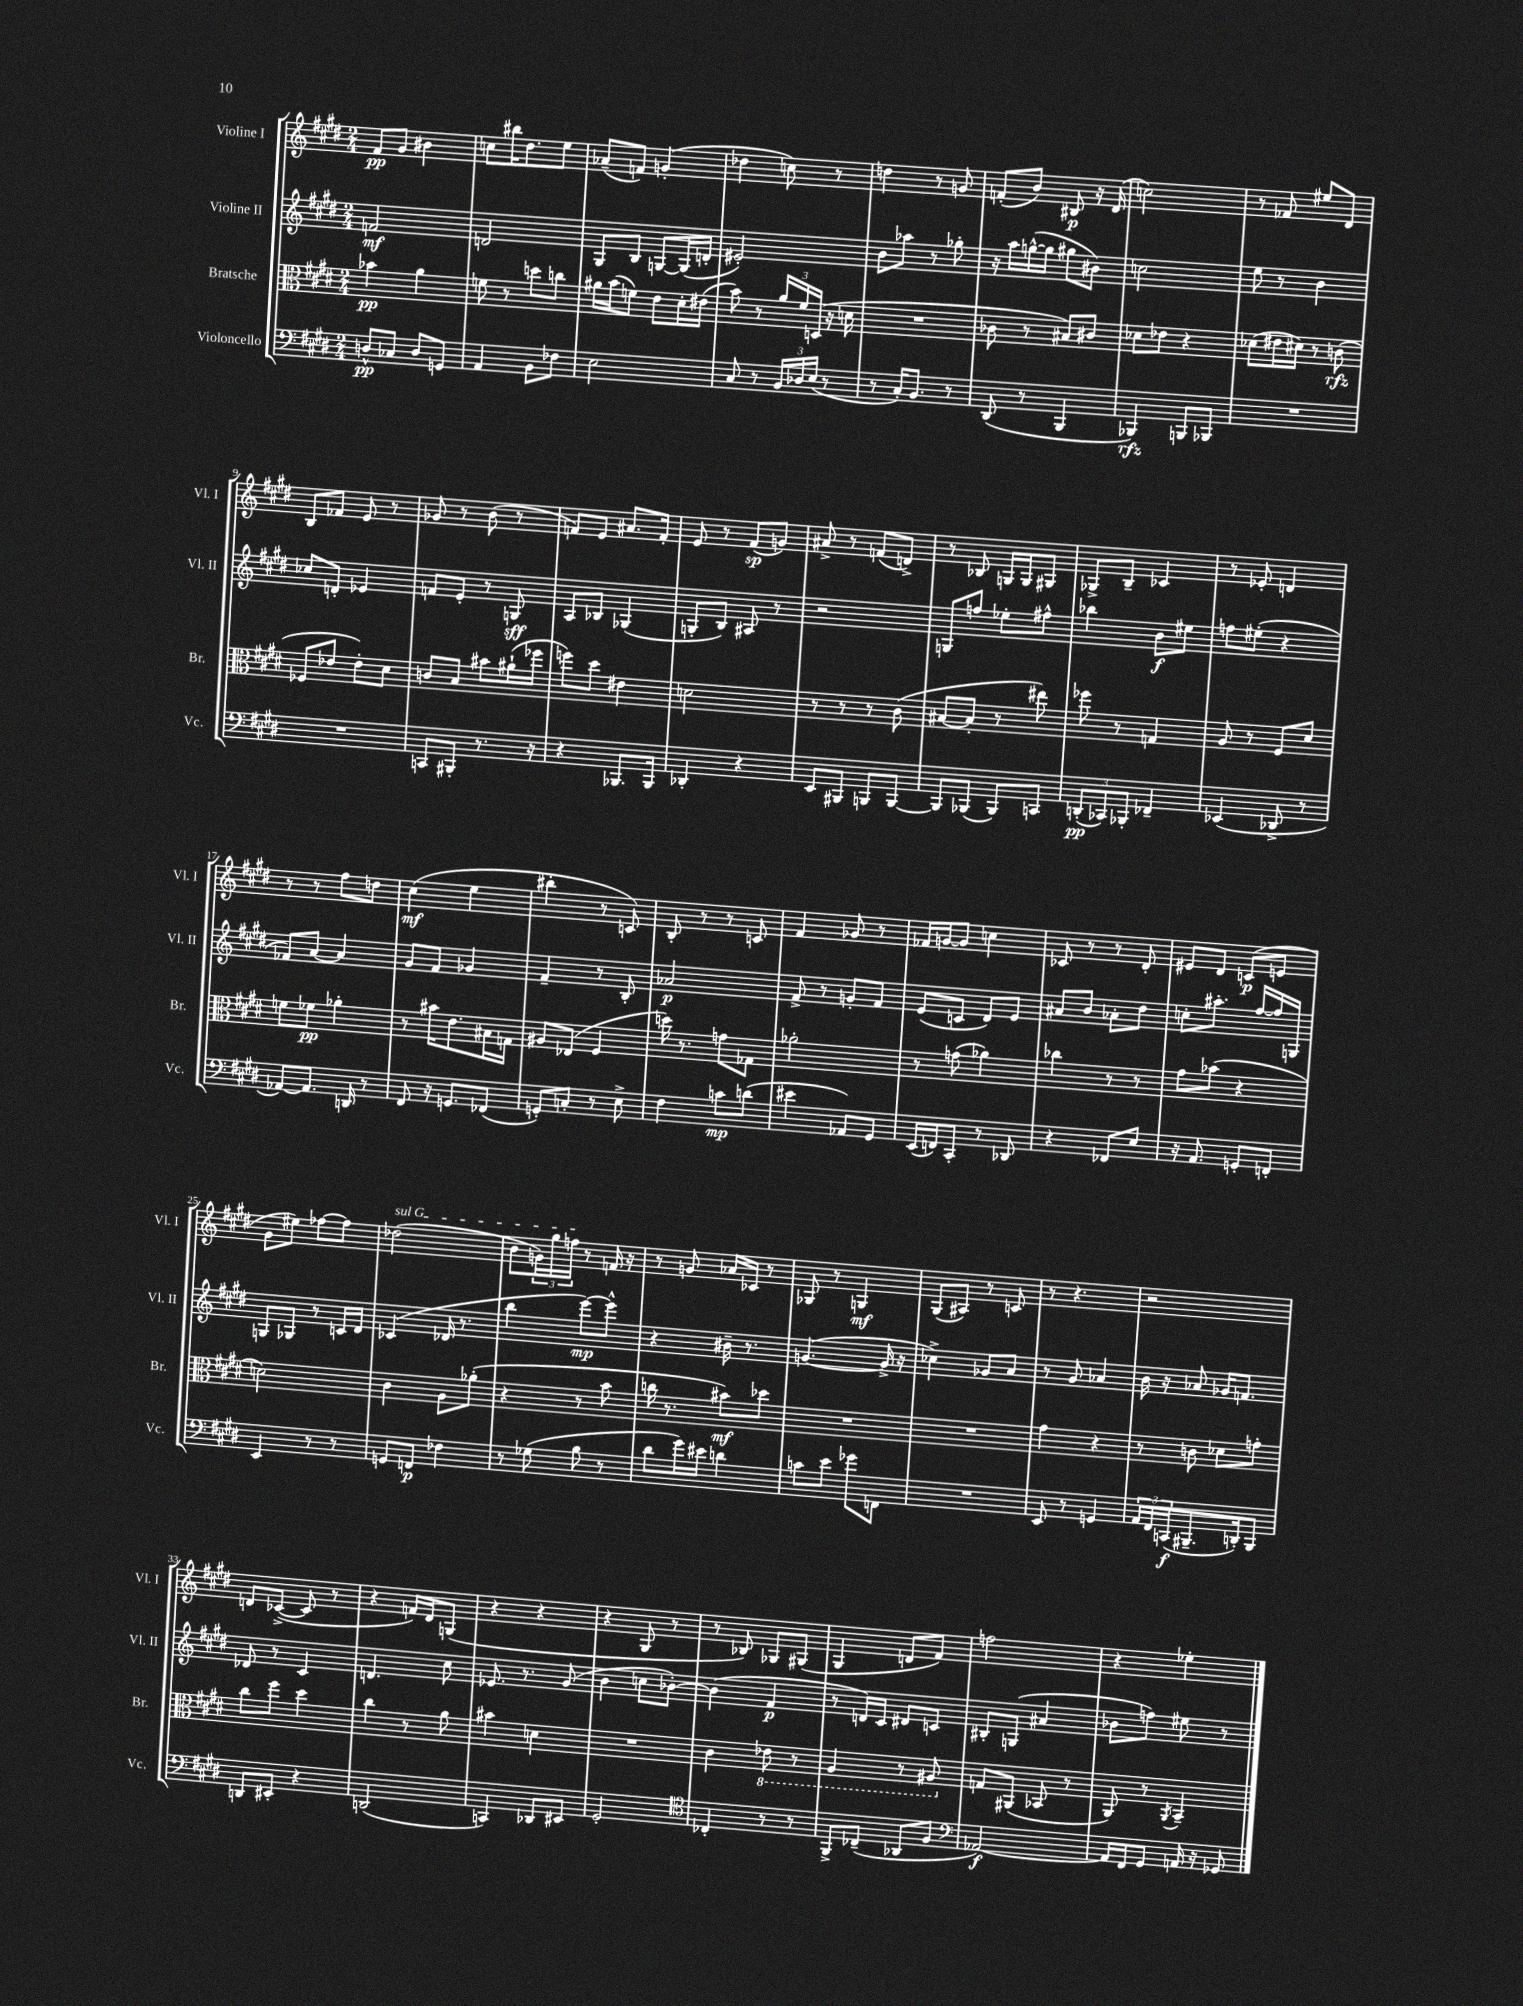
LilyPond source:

<<
\new StaffGroup <<
\new Staff = "s0" \with { instrumentName = "Violine I" shortInstrumentName = "Vl. I" } {
    \clef treble \key e \major \numericTimeSignature \time 2/4
    fis'8\pp gis'8 bis'4 |
    c''8 bis''16 dis''8. e''8 |
    aes'8--( f'8) g'4-.( |
    des''4 c''8) r8 |
    d''4 r8 g'8 |
    f'8-.( b'8) bis8\p r16 dis'16( |
    c''2) |
    r8 fes'8 eis''8 dis'8 |
    b8 fes'8 e'8 r8 |
    ges'8 r8 b'8( r8 |
    f'8) e'8 ais'8. f'16-. |
    e'8 r8 fis'8\sp( g'8) |
    ais'8-> r8 f'8( d'8->) |
    r8 bes8 g16 g16 gis8 |
    ges8-> b8-- ces'4 |
    r8 ees'8-. d'4 |
    r8 r8 fis''8 d''8 |
    cis''4\mf( e''4 |
    bis''4-. r8 c'8) |
    b8-. r8 r8 c'8 |
    fis'4 ges'8 r8 |
    fes'16 g'16~ g'8 c''4 |
    ces'8 r8 r8 dis'8-. |
    eis'8 dis'8 c'8\p( e'8 |
    gis'8 eis''8) fes''8~ fes''8 |
    \once \override TextSpanner.bound-details.left.text = \markup { \italic "sul G" } des''2\startTextSpan( |
    b'8 \tuplet 3/2 { g'16) gis''16 f''16\stopTextSpan } r8 f'16 r16 |
    r8 g'8 aes'16 ces'16 r8 |
    ges8 r8 g4\mf |
    gis8( ais8) r8 c'8 |
    r8 r4. |
    r2 |
    d'8 ces'8~->( ces'8 r8 |
    r4 f'16) dis'16 g8( |
    r4 r4 |
    r4 gis8 r8 |
    r8 bes8) ges8 gis8( |
    gis4 d'8 fis'8) |
    f''2 |
    r4 ees''4-. \bar "|." |
}
\new Staff = "s1" \with { instrumentName = "Violine II" shortInstrumentName = "Vl. II" } {
    \clef treble \key e \major \numericTimeSignature \time 2/4
    f'2\mf |
    d'2 |
    gis8 b8 g8~ g16( d'16-. |
    eis'2-.) |
    b'8 aes''8 r8 ges''8-. |
    r16 a''16 g''16~-^( g''16 gis''8 bis'8) |
    c''2 |
    e''8 r8 b'4 |
    ces''8 d'8-. ees'4 |
    f'8 e'8-. r8 g8\sff |
    a8 bes8 ges4( |
    g8-. b8) ais8 r8 |
    r2 |
    g8 f''8 ees''8-. fis''8-^ |
    bes''4 b'8\f eis''8 |
    f''8 eis''8-.( r4 |
    fes'8) a'8~ a'4 |
    gis'8 fis'8 ges'4 |
    fis'4-- r8 b8-. |
    aes'2\p |
    fis'8-> r8 g'8-. fis'8 |
    e'8( c'8 dis'8) e'8 |
    ais'8 b'8 aes'8-. dis''8 |
    c''8-. ais''8.-. fis''16~ fis''16 g16 |
    g8 ges8 r8 c'16 dis'16 |
    ces'4( des'16 r8. |
    b''4 e'''8~\mp) e'''8-^ |
    r4 bis'16-- r8. |
    g'4.~( g'16-> r16 |
    ces''4->) ges'8 a'8 |
    r8 gis'8 aes'4 |
    b'16 r16 aes'8 ges'16 f'8. |
    des'8 r8 cis'4 |
    d'4. cis''8 |
    ees'8. r8. gis'8( |
    b'4 c''8 bes'8~-.) |
    bes'4( fis'4\p |
    r8 d'16) cis'16 dis'8 c'8 |
    bis8-. g8( ais'4 |
    bes'8 f''8) eis''8 r8 \bar "|." |
}
\new Staff = "s2" \with { instrumentName = "Bratsche" shortInstrumentName = "Br." } {
    \clef alto \key e \major \numericTimeSignature \time 2/4
    bes'4\pp a'4 |
    f'8 r8 d''8 c''8 |
    ais'16 b'16( f'8) e'8 dis'16-. eis'16( |
    b'8) r8 \tuplet 3/2 { a'16 fis'16 d16( } r16 d'16 |
    R2 |
    ces'8 r8 bis8) cis'8 |
    des'8 ees'8 r4 |
    des'8( eis'16 dis'16) r8 c'8\rfz( |
    fes8 ees'8 ees'8-.) dis'8 |
    c'8 b8 bis'8 ais'16-!( fes''16 |
    f''8) dis''8 eis'4 |
    d'2 |
    r8 r8 r8 cis'8( |
    bis8~ bis8-. r8 eis''8) |
    fes''8 r8 g4 |
    a8 r8 fis8 dis'8 |
    f'8 fes'8\pp aes'4-. |
    r8 bis'16 e'8. bis16 g16 |
    ais8 ees8( fis4 |
    d''16) r8. g'8 ges8 |
    aes'2-. |
    r8 g'8( aes'4) |
    ces''4 r8 r8 |
    gis'8 bes'8( r4 |
    d'2) |
    cis'4 a8 aes'8-.( |
    r4 r8 b'8 |
    c''16 r8. bis'8\mf) des''8 |
    R2 |
    R2 |
    gis'4 r4 |
    r8 c'8 des'8 g'8-. |
    cis''8 fis''8 dis''4 |
    cis''4 r8 a'8 |
    bis'4 d'4 |
    R2 |
    cis'4 \ottava #-1 ees8 r8 |
    a,4 r8 ais,8 \ottava #0 |
    g8 ais,8( bes,8 r8 |
    a,8) r8 \acciaccatura { a,8 } b,4-- \bar "|." |
}
\new Staff = "s3" \with { instrumentName = "Violoncello" shortInstrumentName = "Vc." } {
    \clef bass \key e \major \numericTimeSignature \time 2/4
    d8-^\pp ces8 d8 g,8 |
    a,4 b,8 fes8 |
    e2 |
    cis8 r8 \tuplet 3/2 { b,16 des16 e16( } r8 |
    r8 cis16-.) b,8. r8 |
    dis,8( r8 b,,4 |
    bes,,4\rfz) b,,8 bes,,8 |
    R2 |
    R2 |
    c,8 bis,,8-. r8. r16 |
    r4 bes,,8. bes,,16 |
    des,4-. r4 |
    e,8 bis,,8 b,,8 b,,8~ |
    b,,8 bes,,8( bes,,8) c,8 |
    \tuplet 3/2 { d,8-.\pp( ces,8) bes,,8-. } fes,4-- |
    ees,4( des,8-> r8 |
    aes,8~) aes,8. d,16 r8 |
    fis,8 r16 g,8. fes,8( |
    g,8-.) c8-. r8 e8-> |
    fis4 c'8\mp d'8( |
    eis'4 aes,8) gis,8 |
    e,16( f,16) cis,8-. r8 des,8 |
    r4 fes,8 e8 |
    r16 a,8. g,8-. f,8-. |
    e,4 r8 r8 |
    g,8 f,8\p fes4 |
    r8 ges8( b8 r8 |
    dis'8 gis'16) eis'16 d'4 |
    c'8 e'8 ges'8 f,8 |
    R2 |
    e,8 r8 g,4 |
    \tuplet 3/2 { a,16 fis,16 c,16\f( } bis,,8.-- d,16-.) bis,,8 |
    d,8 eis,8-. r4 |
    d,2( |
    c,4) des,8 eis,8 |
    gis,2-. |
    \clef tenor ces4-. r8 r8 |
    fis,8-> ces8--( aes,8 fis8 |
    \clef bass aes,2~\f) |
    aes,16 fis,16 gis,8 a,16 r16 ges,8 \bar "|." |
}
>>
>>
